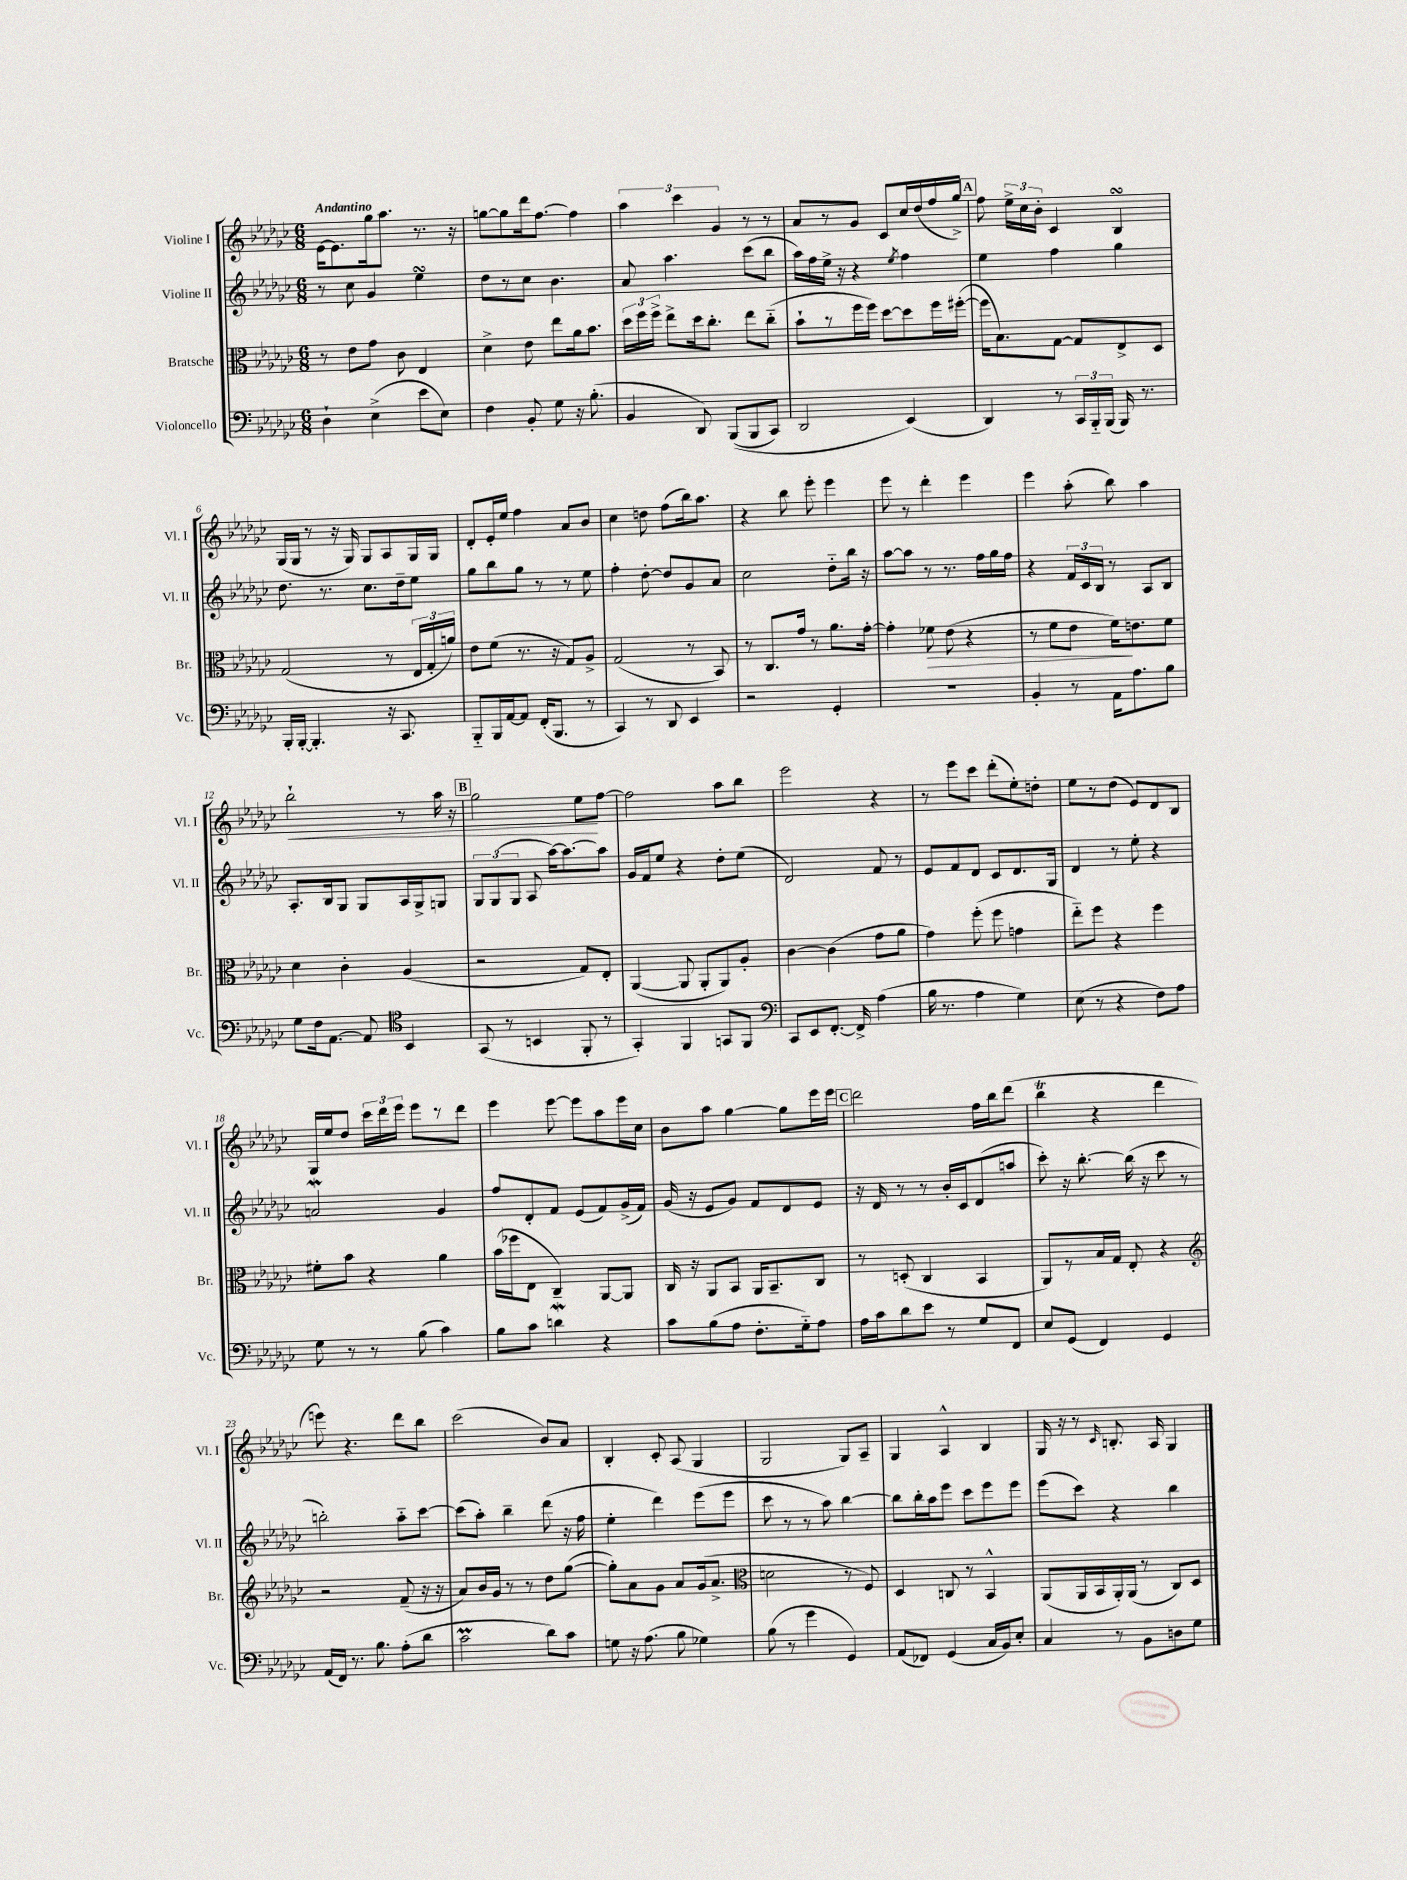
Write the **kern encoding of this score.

**kern	**kern	**kern	**kern
*staff4	*staff3	*staff2	*staff1
*clefF4	*clefC3	*clefG2	*clefG2
*k[b-e-a-d-g-c-]	*k[b-e-a-d-g-c-]	*k[b-e-a-d-g-c-]	*k[b-e-a-d-g-c-]
*M6/8	*M6/8	*M6/8	*M6/8
4D-`\	8r	8r	[16e-\LK
.	.	.	8.e-\]
.	8e-\L	8cc-\	.
(4E-^\	8g-\J	4g-/	16gg-\k
.	.	.	8.aa-\J
.	8c-\	.	.
8e-\L	4E-/	4ee-\	8.r
8E-\J)	.	.	.
.	.	.	16r
=	=	=	=
4F\	4d-^\	8dd-\L	[8gg\L
.	.	8r	8gg\]
8BB-'/	8e-\	8cc-\J	16ddd-\k
.	.	.	[8.ff\J
8G-\	8ee-\L	4.b-\	.
16r	16a-\k	.	4ff\]
(8.B-'\	8.b-\J	.	.
=	=	=	=
4BB-/	24dd-\LL	8a-/	6aa-\
.	24ff\	.	.
.	24ff^\JJ	.	.
.	8ee-^\L	4.aa-\	.
.	.	.	6ccc-\
8DD-/)	16dd-\k	.	.
.	8.cc-'\J	.	.
.	.	.	6g-/
&((8BBB-/L	.	.	.
8BBB-/	8ee-\L	(8ccc-\L	8r
8CC-/J)	(8cc-'~\J	8bb-\J	8r
=	=	=	=
2DD-/	8b-`\L	16aa-\LL)	8a-/L
.	.	16ff\	.
.	8r	16ee-^\JJ	8r
.	.	16r	.
.	16ff\L	4r	8g-/J
.	16ff\JJ)	.	.
.	[8dd-\L	.	8c-/L
.	.	8qee-/	.
(4EE-/&)	8dd-\]	4ff\	16cc-/L
.	.	.	(16dd-/
.	16ff\L	.	16ff/
.	([16ff#'\JJ	.	16gg-^/JJ)
=	=	=	=
4DD-/)	16ff#\]LK	4ee-\	8ff\
.	8.B-\)	.	.
.	.	.	24ee-^\LL
.	.	.	24cc-\
.	.	.	24b-'\JJ
8r	[8G-\J	4ff\	4c-/
24CC-/LL	8G-/]L	.	.
24BBB-'~/	.	.	.
(24BBB-/JJ	.	.	.
16BBB-/)	8E-^/	4gg-\	4B-/
8.r	.	.	.
.	8D-/J	.	.
=	=	=	=
16BBB-'/LL	(2G-/	8.dd-\	(16G-/LL
[16BBB-'/JJ	.	.	16G-/JJ
4.BBB-'/]	.	.	8r
.	.	8.r	.
.	.	.	16r
.	.	.	16G-/)
.	.	8.cc-\L	8G-/L
16r	8r	.	8A-/
8.CC-/	.	16dd-~\k	.
.	24E-/LL	8ee-\J	16G-/L
.	24G-'/	.	.
.	.	.	16G-/JJ
.	24a/JJ)	.	.
=	=	=	=
8BBB-'~/L	8e-\L	8gg-\L	8d-'/L
16BBB-/L	(8f\J	8bb-\	16e-'/L
[16AA-/J	.	.	16ee-/JJ
8AA-/]J	8.r	8gg-\J	4ff\
(16FF'/LK	.	8r	.
8.BBB-/J	16r	.	.
.	8G-/L)	8r	8a-/L
8r	8A-^/J	8ee-\	8b-/J
=	=	=	=
4CC-/)	(2G-/	4ff'\	4cc-\
8r	.	[8dd-'\	8dd\
8DD-/	.	8dd-/]L	(8ff\L
4EE-/	8r	8g-/	16bb-\k)
.	.	.	8.aa-\J
.	8BB-/)	8a-/J	.
=	=	=	=
2r	8r	2cc-\	4r
.	8.C-/L	.	.
.	.	.	8bb-\
.	16g-/Jk	.	.
.	8r	.	8eee-'\
4GG-'/	8.a-\L	8dd-'~\L	4eee-\
.	.	16bb-\Jk	.
.	[16g-'\Jk	16r	.
=	=	=	=
2.r	4g-'\]	[8aa-\L	8eee-\
.	.	8aa-\]J	8r
.	8f-\	8r	4ddd-'\
.	(8e-\	8.r	.
.	4r	.	4eee-\
.	.	16ff\LL	.
.	.	16gg-\	.
.	.	16ff\JJ	.
=	=	=	=
4BB-'/	8r	4r	4eee-\
.	8f\L	.	.
8r	8e-\J	24f/LL	(8aa-'\
.	.	24c-/	.
.	.	24B-/JJ	.
16AA-\LK	16f\LK)	8r	8bb-\)
8.A-\	8.e\	.	.
.	.	8A-/L	4aa-\
8B-\J	8f\J	8B-/J	.
=	=	=	=
8G-\L	4d-\	8.A-'/L	2bb-`\
16F\k	.	.	.
[8.AA-\J	.	16B-/k	.
.	4c-'\	8G-/J	.
8AA-/]	.	8G-/L	.
*clefC4	*	*	*
4BB-/	(4A-/	16A-/L	8r
.	.	16G-^/J	.
.	.	8G/J	16aa-\
.	.	.	16r
=	=	=	=
(8GG-/	2r	12G-/L	2gg-\
.	.	(12G-/	.
8r	.	.	.
.	.	12G-/J	.
4BB/	.	8A-/	.
.	.	[16aa-\LK)	.
.	.	8.aa-\_	.
8FF'/	8G-/L)	.	8ee-\L
8r	8E-'/J	8aa-\]J	[8ff\J
=	=	=	=
4GG-'/)	([4AA-/	16g-/LL	2ff\]
.	.	16f/J	.
.	.	8ee-/J	.
4FF/	8AA-/]	4r	.
.	8AA-'/L	.	.
8GG/L	8AA-/)	8dd-'\L	8aa-\L
8FF/J	8A-'/J	(8ee-\J	8bb-\J
=	=	=	=
*clefF4	*	*	*
8CC-/L	[4c-\	2d-/)	2eee-\
8EE-/	.	.	.
[8.FF'/J	(4c-\]	.	.
16FF^/]	.	.	.
(4A-\	8g-\L	8f/	4r
.	8a-\J	8r	.
=	=	=	=
16B-\	4g-\)	8e-/L	8r
8.r	.	.	.
.	.	8f/	8eee-\L
4A-\	(8ff'\	8d-/J	8ccc-\J
.	8ff\	8c-/L	(8ddd-'\L
4G-\)	4g\	8.d-/	8ee-'\)
.	.	.	8dd'\J
.	.	16G-/Jk	.
=	=	=	=
(8E-\	8ee-'~\L)	4d-/	8ee-\L
8r	8ff\J	.	8r
4r	4r	8r	(8dd-\J
.	.	8ee-'\	8e-/L)
8F\L)	4ff\	4r	8d-/
8A-\J	.	.	8B-/J
=	=	=	=
8G-\	8f#'\L	2a/	16G-/LL
.	.	.	16ee-/J
8r	8b-\J	.	8dd-/J
8r	4r	.	24ccc-\LL
.	.	.	24ddd-\
.	.	.	24eee-\JJ
(8B-\	.	.	8eee-\L
4c-\)	4a-\	4g-/	8r
.	.	.	8ddd-\J
=	=	=	=
8B-\L	(16b-\LL	8ff/L	4eee-\
.	16ff-\J	.	.
8c-\J	8E-\J	8d-'/	.
4d\	4C-~/)	8f/J	[8eee-\
.	.	(8e-/L	8eee-\]L
4r	[8AA-/L	8f/)	8aa-\
.	8AA-/]J	(16g-^/L	16eee-\L
.	.	16f/JJ)	16cc-\JJ
=	=	=	=
8c-\L	16C-/	(16g-/	8b-\L
.	16r	16r	.
(8B-\	8AA-/L	8e-/L	8aa-\J
8A-\J	8BB-/J	8g-/J)	[4gg-\
8.F'\L	16AA-/LK	8f/L	.
.	8.BB-~/	.	.
.	.	8d-/	8gg-\]L
16G-'~\k)	.	.	.
8A-\J	8C-/J	8e-/J	16eee-\L
.	.	.	16eee-\JJ
=	=	=	=
16A-\LL	8r	16r	2ddd-\
16c-\J	.	16d-/	.
8d-\	(8D'/	8r	.
8e-\J	4C-/	8r	.
8r	.	16b-'/LL	.
.	.	16c-/J	.
8G-/L	4BB-/	(8d-/	16ff\LL
.	.	.	16bb-\J
8FF/J	.	8aa/J	(8ddd-\J
=	=	=	=
8E-/L	8AA-/L)	8ccc-'\)	4bb-\
(8GG-/J	8r	16r	.
.	.	[8.bb-'\	.
4FF/)	16B-/L	.	4r
.	16G-/JJ	.	.
.	8E-'/	(16bb-\]	.
.	.	16r	.
4GG-/	4r	8ccc-\	4ddd-\
.	.	8r	.
=	=	=	=
*	*clefG2	*	*
(16AA-/LL	2r	2bb'\)	8eee\)
16FF/JJ)	.	.	.
8.r	.	.	4.r
8.B-\	.	.	.
(8A-'\L	(8f~/	8aa-'~\L	8ddd-\L
8d-\J	16r	[8ccc-\J	8bb-\J
.	16r	.	.
=	=	=	=
2c-\	8a-/L)	(8ccc-\]L	(2ccc-\
.	16b-/L	8aa-'\J)	.
.	16g-/JJ	.	.
.	8r	4bb-~\	.
.	8r	.	.
8d-\L)	8dd-\L	(8ddd-\	8b-/L)
8c-\J	([8gg-\J	16r	8a-/J
.	.	16ff\	.
=	=	=	=
8G\	8gg-'\]L)	4ee-'\	4B-'/
16r	8a-\	.	.
(8.A-\	.	.	.
.	8g-\J	4ddd-\)	8c-'/
8B-\	8a-/L	.	(8A-/
4G-\)	(16g-/k	(8eee-\L	4G-/
.	8.a-^/J	.	.
.	.	8eee-\J	.
=	=	=	=
*	*clefC3	*	*
(8B-\	2d\	8ccc-\	2G-/
8r	.	8r	.
4g-\	.	8r	.
.	.	8aa-\)	.
4GG-/)	8r	[4bb-\	8G-/L)
.	8F/)	.	8A-~/J
=	=	=	=
(8AA-/L	4D-/	8bb-\]L	4G-/
8FF-/J)	.	16bb-'\L	.
.	.	16aa-\J	.
(4GG-/	8C/	8eee-\J	4A-^^/
.	8r	8ccc-\L	.
16C-/LL	4BB-^^/	8eee-\	4B-/
16BB-/J)	.	.	.
8E-'/J	.	8eee-\J	.
=	=	=	=
4C-/	(8AA-/L	(8eee-\L	16G-/
.	.	.	16r
.	16AA-/L	8ccc-\J)	8r
.	16BB-/	.	.
.	.	.	16qqc-/
8r	16AA-'/)	4r	8.B'/
.	(16AA-/JJ	.	.
8BB-\L	8r	.	.
.	.	.	16A-/
8D\	8C-/L)	4bb-\	4G-/
8G-\J	8D-/J	.	.
==	==	==	==
*-	*-	*-	*-
